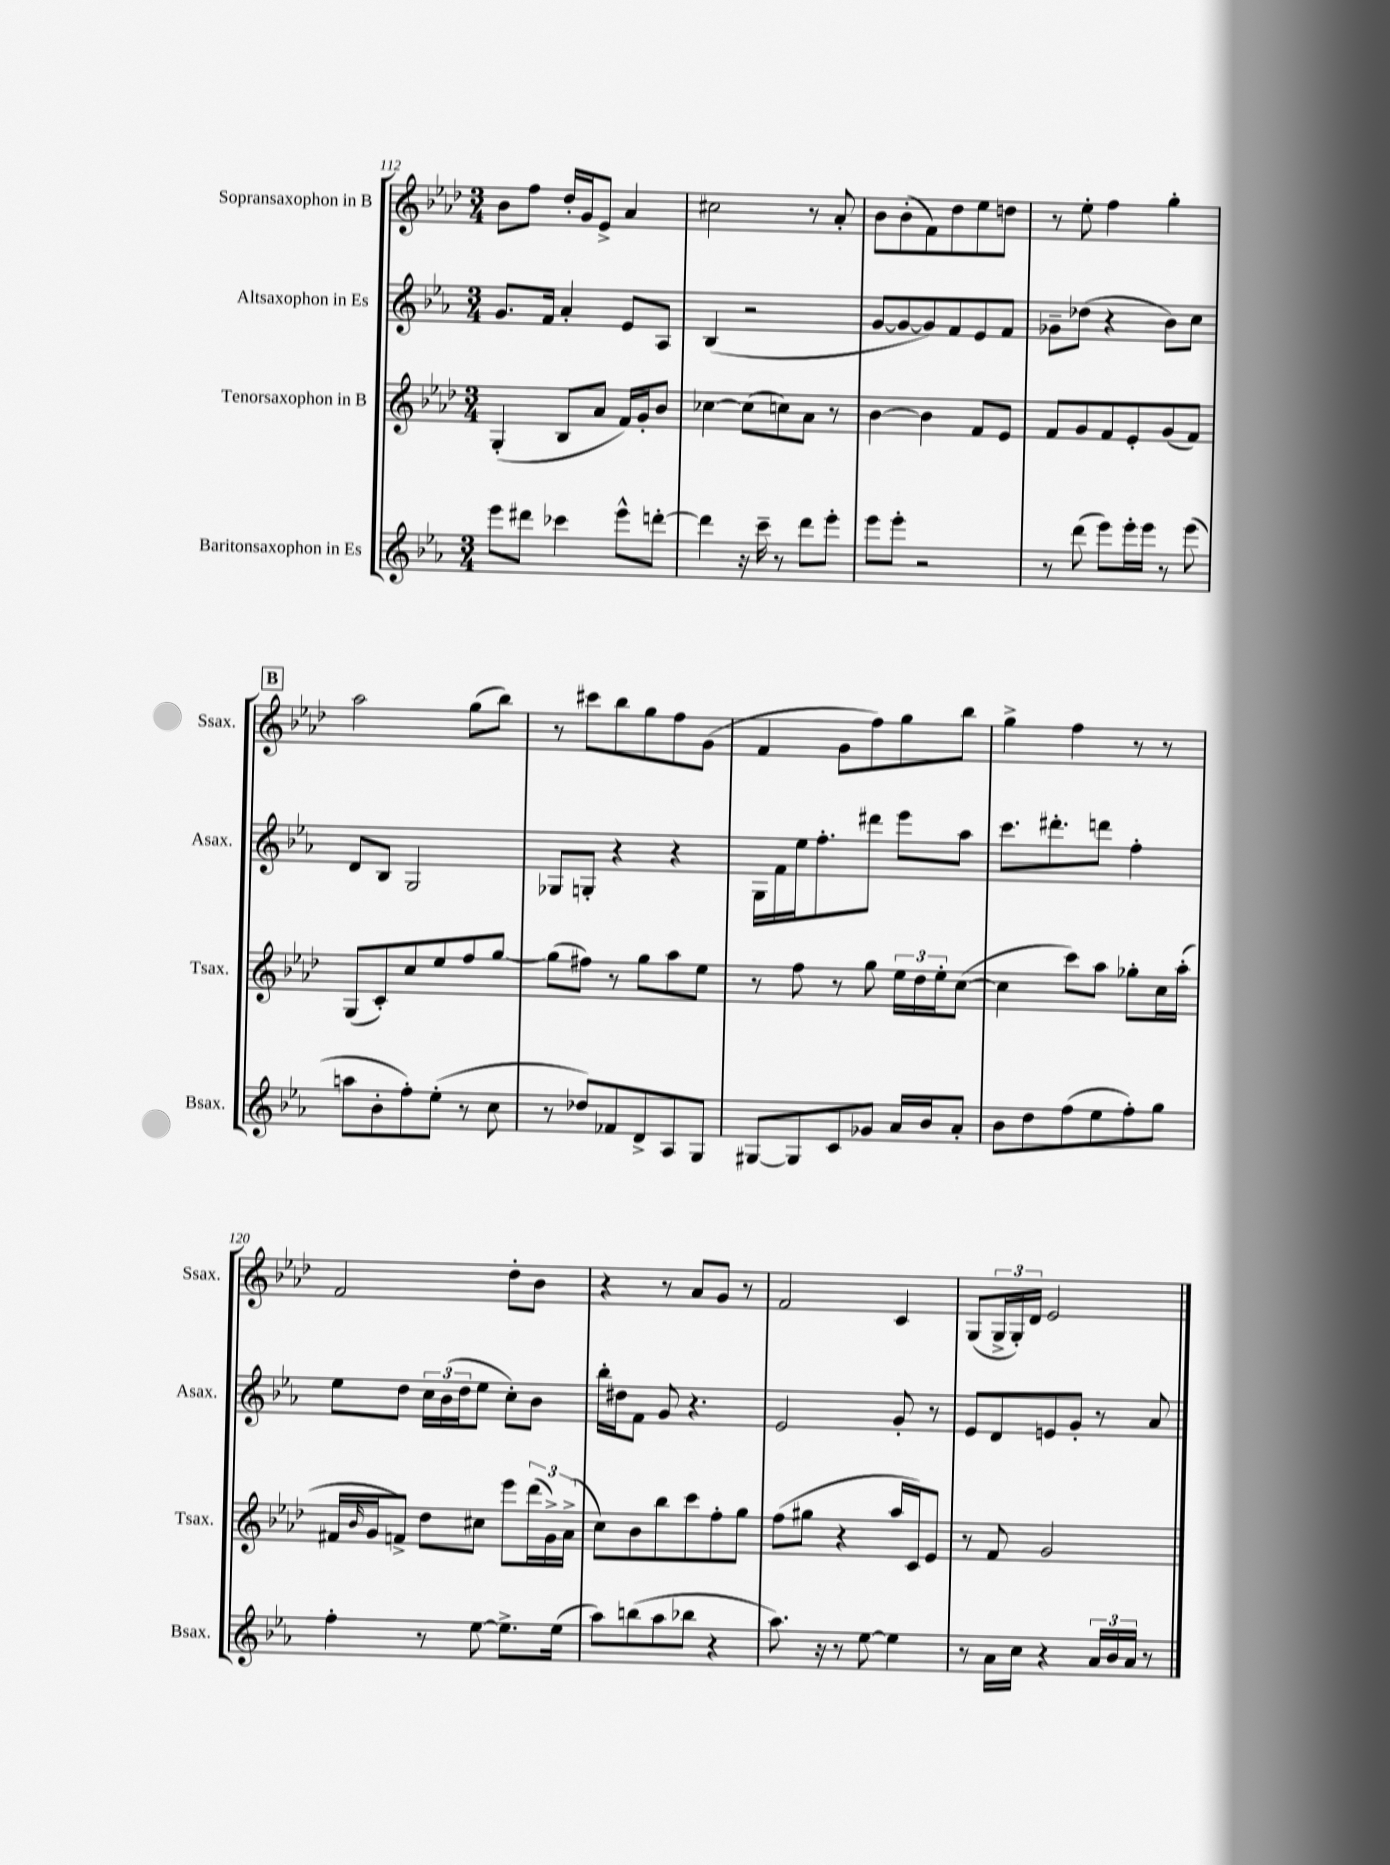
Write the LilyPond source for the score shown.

<<
\new StaffGroup <<
\new Staff = "s0" \with { instrumentName = "Sopransaxophon in B" shortInstrumentName = "Ssax." } {
    \clef treble \key aes \major \numericTimeSignature \time 3/4
    bes'8 f''8 des''16-. g'16 ees'8-> aes'4 |
    cis''2 r8 aes'8-. |
    bes'8 bes'8-.( f'8) des''8 ees''8 d''8 |
    r8 ees''8-. f''4 g''4-. |
    \mark \markup { \box "B" } aes''2 g''8( bes''8) |
    r8 cis'''8 bes''8 g''8 f''8 g'8( |
    f'4 g'8 f''8) g''8 bes''8 |
    g''4-> f''4 r8 r8 |
    f'2 des''8-. bes'8 |
    r4 r8 aes'8 g'8 r8 |
    f'2 c'4 |
    g8( \tuplet 3/2 { g16-> g16-.) des'16 } ees'2 \bar "|." |
}
\new Staff = "s1" \with { instrumentName = "Altsaxophon in Es" shortInstrumentName = "Asax." } {
    \clef treble \key ees \major \numericTimeSignature \time 3/4
    g'8. f'16 aes'4-. ees'8 aes8 |
    bes4( r2 |
    g'8~ g'8~ g'8) f'8 ees'8 f'8 |
    ges'8-- des''8( r4 bes'8) c''8 |
    \mark \markup { \box "B" } d'8 bes8 g2 |
    ges8 g8-. r4 r4 |
    g16 f'16 ees''16 f''8.-. dis'''8 ees'''8 aes''8 |
    c'''8. dis'''8.-. d'''8 f''4-. |
    ees''8 d''8 \tuplet 3/2 { c''16 bes'16( d''16 } ees''8 c''8-.) bes'8 |
    bes''16-. dis''16 f'8 g'8 r4. |
    ees'2 g'8-. r8 |
    ees'8 d'8 e'8 g'8-. r8 aes'8 \bar "|." |
}
\new Staff = "s2" \with { instrumentName = "Tenorsaxophon in B" shortInstrumentName = "Tsax." } {
    \clef treble \key aes \major \numericTimeSignature \time 3/4
    g4-.( bes8 aes'8 f'16) g'16-. bes'8 |
    ces''4~ ces''8( c''8) aes'8 r8 |
    bes'4~ bes'4 f'8 ees'8 |
    f'8 g'8 f'8 ees'8-. g'8( f'8) |
    \mark \markup { \box "B" } g8( c'8-.) c''8 ees''8 f''8 g''8~ |
    g''8( fis''8) r8 g''8 aes''8 ees''8 |
    r8 f''8 r8 g''8 \tuplet 3/2 { ees''16 des''16 ees''16-. } c''8~( |
    c''4 c'''8) aes''8 ges''8-. c''16 aes''16-.( |
    fis'16 \grace { bes'16 } g'16 f'8->) des''8 cis''8 ees'''8 \tuplet 3/2 { des'''16( g'16->) aes'16->( } |
    c''8) bes'8 bes''8 c'''8 f''8-. g''8 |
    f''8( gis''8 r4 aes''16 c'16) ees'8 |
    r8 f'8 g'2 \bar "|." |
}
\new Staff = "s3" \with { instrumentName = "Baritonsaxophon in Es" shortInstrumentName = "Bsax." } {
    \clef treble \key ees \major \numericTimeSignature \time 3/4
    ees'''8 dis'''8 ces'''4 ees'''8-^ d'''8~-. |
    d'''4 r16 c'''16-- r8 d'''8 ees'''8-. |
    ees'''8 ees'''8-. r2 |
    r8 d'''8( ees'''8) ees'''16-. ees'''16 r8 ees'''8( |
    \mark \markup { \box "B" } a''8 bes'8-. f''8-.) ees''8-.( r8 c''8 |
    r8 des''8) fes'8 d'8-> aes8 g8 |
    gis8~ gis8 c'8 ges'8 aes'16 bes'16 aes'8-. |
    bes'8 d''8 f''8( ees''8 f''8-.) g''8 |
    f''4-. r8 ees''8~ ees''8.-> ees''16( |
    aes''8) b''8( aes''8 bes''8 r4 |
    aes''8.) r16 r8 ees''8~ ees''4 |
    r8 aes'16 c''16 r4 \tuplet 3/2 { aes'16 bes'16 aes'16 } r8 \bar "|." |
}
>>
>>
\layout { \context { \Score currentBarNumber = #112 } }
